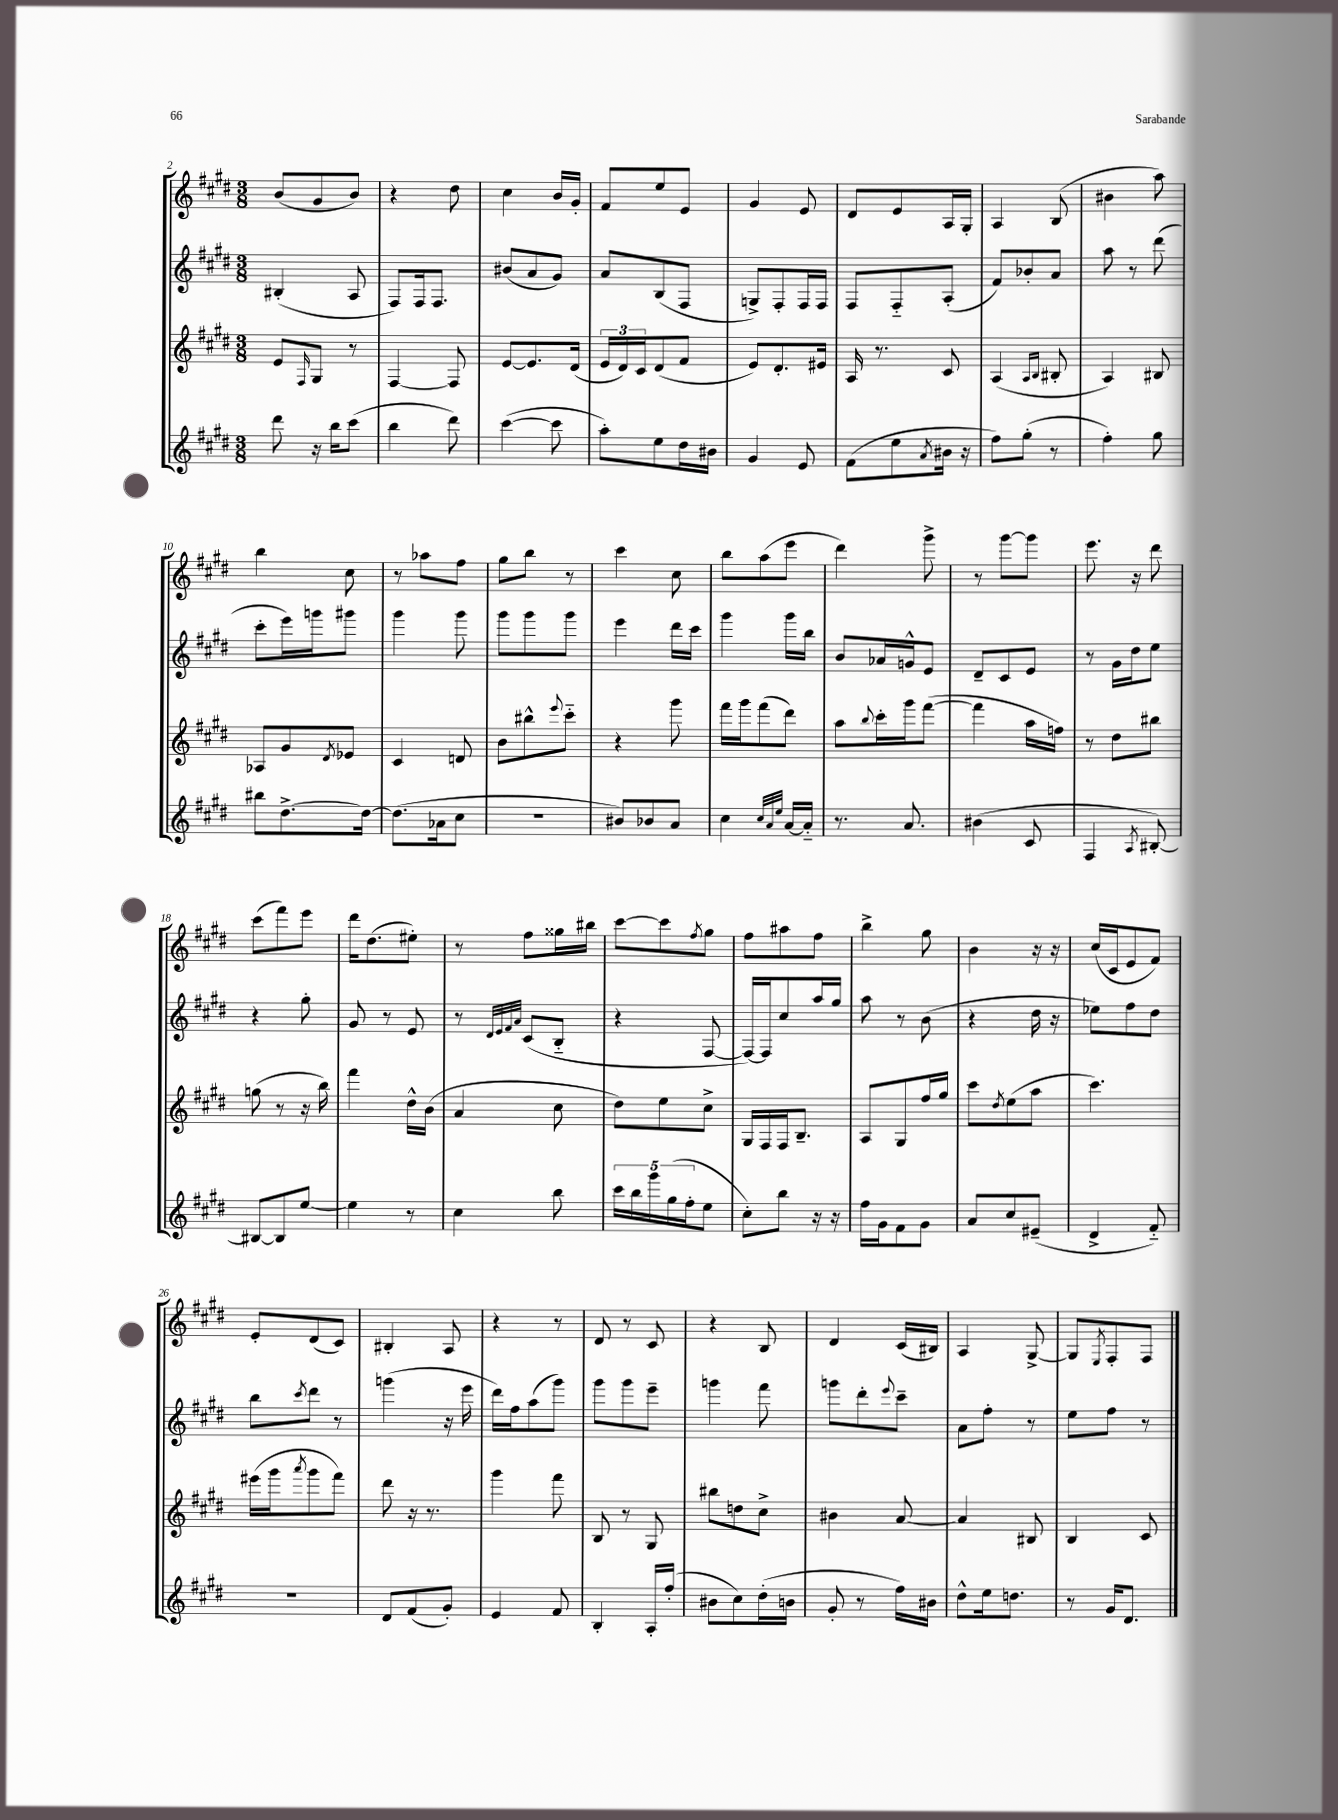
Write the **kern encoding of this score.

**kern	**kern	**kern	**kern
*staff4	*staff3	*staff2	*staff1
*clefG2	*clefG2	*clefG2	*clefG2
*k[f#c#g#d#]	*k[f#c#g#d#]	*k[f#c#g#d#]	*k[f#c#g#d#]
*M3/8	*M3/8	*M3/8	*M3/8
8ddd#	8e	(4B#'	(8b
.	16qqF#	.	.
16r	8G#	.	8g#
16bb	.	.	.
(8ccc#	8r	8A	8b)
=	=	=	=
4bb	[4F#	8F#)	4r
.	.	16F#	.
.	.	8.F#	.
8ddd#)	8F#]	.	8dd#
=	=	=	=
([4ccc#	[8e	(8b#	4cc#
.	8.e]	8a	.
8ccc#]	.	8g#)	16b
.	(16d#	.	16g#'
=	=	=	=
8aa')	24e	8a	8f#
.	24d#)	.	.
.	24c#	.	.
8ee	(8d#	(8B	8ee
16dd#	8f#	8F#	8e
16b#	.	.	.
=	=	=	=
4g#	8e)	8G^)	4g#
.	8.d#'	8F#'	.
8e	.	16F#	8e
.	16e#	16F#	.
=	=	=	=
(8f#	16A	8F#	8d#
.	8.r	.	.
8ee	.	8F#'~	8e
8qa	.	.	.
16b#	8c#	(8A'	16A
16r	.	.	16G#'
=	=	=	=
8ff#)	(4A	8f#)	4A
(8gg#'	.	8b-'	.
.	16qqA	.	.
.	16qqB	.	.
8r	8B#'	8a	(8B
=	=	=	=
4ff#')	4A)	8aa	4b#
.	.	8r	.
8gg#	8B#	(8ddd#	8aa)
=	=	=	=
8bb#	8A-	8ccc#'	4bb
[8.dd#^	8g#	16eee)	.
.	.	16ggg	.
.	8qd#	.	.
.	8e-	8ggg#	8cc#
16dd#_	.	.	.
=	=	=	=
(8.dd#]	4c#	4ggg#	8r
.	.	.	8aa-
16a-	.	.	.
8cc#	8d	8ggg#	8ff#
=	=	=	=
4.r	8b	8ggg#	8gg#
.	8bb#^^	8ggg#	8bb
.	8qqeee	.	.
.	8ccc#'~	8ggg#	8r
=	=	=	=
8b#)	4r	4eee	4ccc#
8b-	.	.	.
8a	8ggg#	16ddd#	8cc#
.	.	16ccc#	.
=	=	=	=
4cc#	16fff#	4ggg#	8bb
.	16ggg#	.	.
.	(8fff#	.	(8aa
32qqcc#	.	.	.
32qqa	.	.	.
32qqee	.	.	.
[16a	8ddd#)	16ggg#	8eee
16a'~]	.	16bb	.
=	=	=	=
8.r	8aa	8b	4ddd#)
.	8qqbb	.	.
.	16ccc#'	16a-	.
8.a	16ggg#	16g^^	.
.	([8fff#	8e	8ggg#^
=	=	=	=
(4b#	4fff#]	8d#~	8r
.	.	8c#	[8ggg#
8c#	16aa	8e	8ggg#]
.	16ff)	.	.
=	=	=	=
4F#	8r	8r	8.eee
.	8dd#	16g#	.
.	.	16dd#	16r
8qA	.	.	.
[8B#')	8bb#	8ee	8ddd#
=	=	=	=
8B#_	(8gg	4r	(8ccc#
8B#]	8r	.	8fff#)
[8ee	16r	8gg#'	8eee
.	16bb)	.	.
=	=	=	=
4ee]	4fff#	8g#	16ddd#
.	.	.	(8.dd#
.	.	8r	.
8r	16dd#^^	8e	8ee#')
.	(16b	.	.
=	=	=	=
4cc#	4a	8r	8r
.	.	32qqd#	.
.	.	32qqe	.
.	.	32qqf#	.
.	.	32qqa	.
.	.	(8c#	8ff#
8bb	8cc#	8B'~	16gg##
.	.	.	16bb#
=	=	=	=
20ccc#	8dd#)	4r	[8ccc#
20bb	.	.	.
20ggg#	.	.	.
.	8ee	.	8ccc#]
(20gg#	.	.	.
20ff#'	.	.	.
.	.	.	8qff#
8ee	8cc#^	[8F#	8gg#
=	=	=	=
8cc#')	16G#	16F#_)	8ff#
.	16F#	16F#]	.
8bb	16F#	8cc#	8aa#
.	8.B~	.	.
16r	.	16aa	8ff#
16r	.	16gg#	.
=	=	=	=
16ff#	8A	8aa	4bb^
16g#	.	.	.
8f#	8G#	8r	.
8g#	16ff#	(8b	8gg#
.	16gg#	.	.
=	=	=	=
8a	8ccc#	4r	4b
.	8qdd#	.	.
8cc#	(8ee	.	.
(8e#~	8aa	16dd#	16r
.	.	16r	16r
=	=	=	=
4d#^	4.ccc#)	8ee-)	(16cc#
.	.	.	16c#
.	.	8ff#	8e
8f#'~)	.	8dd#	8f#)
=	=	=	=
4.r	(16eee#	8bb	8e'
.	16ggg#	.	.
.	8qaaa	8qccc#	.
.	8ggg#	8ddd#	(8d#
.	8fff#)	8r	8c#)
=	=	=	=
8d#	8ddd#	(4ggg	4B#'
(8f#	16r	.	.
.	8.r	.	.
8g#')	.	16r	8A
.	.	16eee	.
=	=	=	=
4e	4ggg#	16ddd#)	4r
.	.	16ff#	.
.	.	(8aa	.
8f#	8fff#	8ggg#)	8r
=	=	=	=
4B'	8B	8ggg#	8d#
.	8r	8ggg#	8r
16A'	8G#	8eee~	8c#
(16ff#'	.	.	.
=	=	=	=
8b#	8bb#	4ggg	4r
8cc#)	8dd	.	.
(16dd#'	8cc#^	8fff#	8B
16b	.	.	.
=	=	=	=
8g#'	4b#	8ggg	4d#
8r	.	8ddd#'	.
.	.	8qqeee	.
16ff#)	[8a	8ccc#~	(16c#
16b#	.	.	16B#)
=	=	=	=
8dd#^^	4a]	8a	4A
16ee	.	8ff#'	.
8.dd	.	.	.
.	8B#	8r	[8G#^
=	=	=	=
8r	4B	8ee	8G#]
.	.	.	8qE
16g#	.	8ff#	8F#'
8.d#	.	.	.
.	8c#	8r	8F#
==	==	==	==
*-	*-	*-	*-
